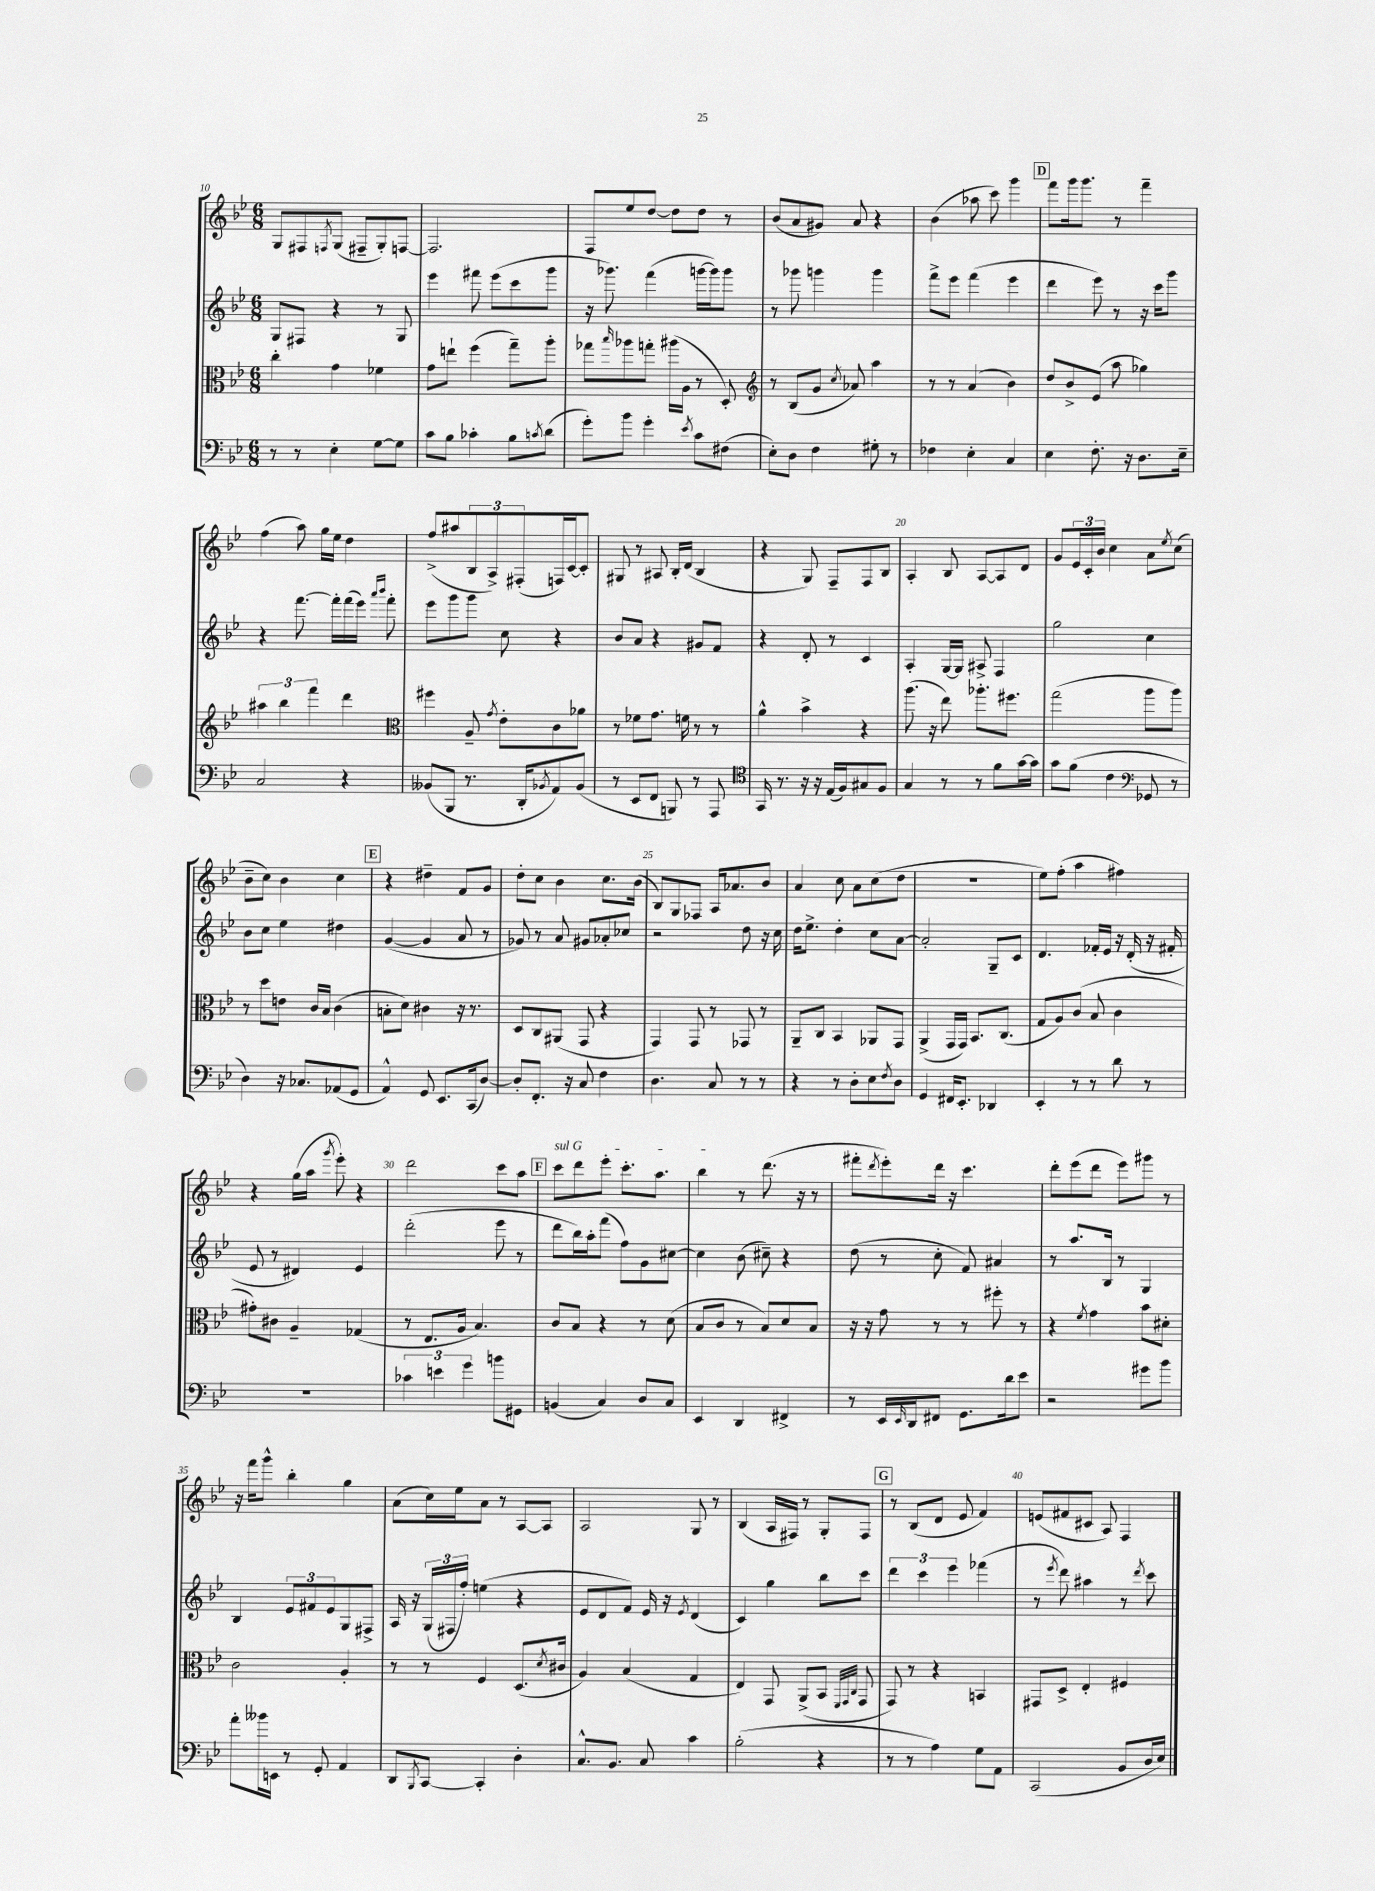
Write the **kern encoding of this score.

**kern	**kern	**kern	**kern
*part4	*part3	*part2	*part1
*staff4	*staff3	*staff2	*staff1
*clefF4	*clefC3	*clefG2	*clefG2
*k[b-e-]	*k[b-e-]	*k[b-e-]	*k[b-e-]
*M6/8	*M6/8	*M6/8	*M6/8
=10	=10	=10	=10
8r	4cc'\	8G/L	8G/L
8r	.	8F#X/J	8F#X/
.	.	.	8qFn/
4E-'\	4g\	4r	(8G/J
.	.	.	8F#X~/L
[8G\L	4f-X\	8r	8G'/)
8G\J]	.	8G/	[8Fn/J
=11	=11	=11	=11
8c\L	8g\L	4eee-\	2.F/]
8B-\J	8een`\J	.	.
4c-X'\	(4ff\	8fff#X\	.
.	.	(8eee-\L	.
8B-\L	8gg~\L)	8ccc\	.
8qcn/	.	.	.
(8d\J	8aa'\J	8ggg\J	.
=12	=12	=12	=12
8g'\L)	8gg-X\L	16r	8F/L
.	.	8.ggg-X\)	.
.	16qqbb-/	.	.
8b-\J	8aa-X\	.	8ee-/
4g'\	8ggn'\J	(4fff\	[8dd/J
.	(16aa#X\LL	.	8dd\L]
.	16A\JJ	.	.
8qe-/	.	.	.
8c\L	8r	[16gggn\LL	8dd\J
.	.	16ggg\J])	.
(8F#X\J	8D'/)	8ggg\J	8r
=13	=13	=13	=13
*	*clefG2	*	*
8E-'\L)	8r	8r	(8b-/L
8D\J	(8B-/L	8ggg-X\	8a/
4F\	8g/J	4gggn\	8g#X/J)
.	8qcc/	.	.
.	8a-X/)	.	8a/
8G#X'\	4aa\	4ggg\	4r
8r	.	.	.
=14	=14	=14	=14
4F-X\	8r	8fff^\L	(4b-\
.	8r	8eee-\J	.
4E-'\	(4a/	(4fff\	8aa-X\
.	.	.	8ccc\)
4C/	4b-\)	4eee-\	4ggg\
!!LO:REH:place=s1:t=D
=15	=15	=15	=15
4E-\	8dd/L	4ddd\	8fff\L
.	8b-^/	.	16ggg\k
.	.	.	8.ggg\J
8.F'\	(8e-/J	8eee-\)	.
.	8aa\	8r	8r
16r	.	.	.
8.D\L	4gg-X\)	16r	4fff~\
.	.	16ccc\KL	.
.	.	8ggg\J	.
16E-~\Jk	.	.	.
!!LO:LB:g=z
=16	=16	=16	=16
2C/	6aa#X\	4r	(4ff\
.	6bb-\	.	.
.	.	[8.fff\	8aa\)
.	6fff\	.	.
.	.	.	16gg\LL
.	.	16fff'\LL]	16ee-\JJ
4r	4ddd\	(16fff\	4dd\
.	.	16eee-\JJ)	.
.	.	16qqaaa/LL	.
.	.	16qqbbb-/JJ	.
.	.	8fff'\	.
=17	=17	=17	=17
*	*clefC3	*	*
(8BB--X/L	4ff#X\	8eee-\L	(8ff^/L
8BBB-/J	.	8ggg\	8aa#X/
8.r	8A~/	8ggg\J	12B-/
.	.	.	12A^/)
.	8qg/	.	.
.	8e-'\L	8cc\	.
.	.	.	(12F#X'/
16DD'/KL	.	.	.
8qBB-X/	.	.	.
8AA/)	8c\	4r	16Fn/L)
.	.	.	[16c/J
(8BB-/J	8a-X\J	.	8c'/J]
=18	=18	=18	=18
8r	8r	8b-/L	8G#X/
8EE-/L	8f-X\L	8a/J	8r
8FF/J	8.g\J	4r	8A#X/
8BBBn/)	.	.	16B-'/LL
.	16fn\	.	(16d/JJ
8r	8r	8g#X/L	4B-/
8AAA/	8r	8f/J	.
=19	=19	=19	=19
*clefC4	*	*	*
16GG/	4a^^\	4r	4r
8.r	.	.	.
16r	4b-^\	8d'/	8G/)
16r	.	.	.
(16E-/LL	.	8r	8F~/L
16F/J)	.	.	.
8G#X/	4r	4c/	8F/
8F/J	.	.	8B-/J
=20	=20	=20	=20
4G/	(8.aa\	4A'/	4A'/
.	16r	.	.
8r	8ee-\)	[16G/LL	8B-/
.	.	16G/JJ]	.
8r	8.aa-X'\L	8A#X^/	[8A/L
8f\L	.	4F/	8A/]
.	8.ff#X\J	.	.
[16g\L	.	.	8d/J
16g\JJ]	.	.	.
=21	=21	=21	=21
8g\L	(2gg\	2gg\	8g/L
(8f\J	.	.	24e-/L
.	.	.	24c'/
.	.	.	24b-/JJ
4c\	.	.	4cc\
*clefF4	*	*	*
8GG-X/	8aa\L	4cc\	8a\L
.	.	.	8qee-/
8r	8aa\J)	.	(8cc\J
!!LO:LB:g=z
=22	=22	=22	=22
4D\)	8r	8b-\L	8b-~\L
.	8dd\L	8cc\J	8cc\J)
16r	8en\J	4ee-\	4b-\
8.C-X/L	.	.	.
.	16c/LL	.	.
.	16B-/JJ	.	.
(8AA-X/	(4c\	4dd#X\	4cc\
8GG/J	.	.	.
!!LO:REH:place=s1:t=E
=23	=23	=23	=23
4AA^^/)	8Bn'\L	([4g/	4r
.	8d\J)	.	.
8GG/	4c#X\	4g/]	4dd#X~\
8.EE-/L	.	.	.
.	16r	8a/	8f/L
(16CC/k	8.r	.	.
[8D/J)	.	8r	8g/J
=24	=24	=24	=24
8D'/L]	8D/L	8g-X/)	8dd'\L
8.FF'/J	8C/	8r	8cc\J
.	(8AA#X/J	8a/	4b-\
16r	.	.	.
8C/	8GG/	8g#X/L	.
4F\	4r	8a-X'/	8.cc\L
.	.	8cc-X/J	.
.	.	.	(16b-\Jk
=25	=25	=25	=25
4.D\	4GG/)	2r	8B-/L)
.	.	.	8G/
.	8GG/	.	8F-X/J
8C/	8r	.	16A/KL
.	.	.	8.a-X/
8r	8GG-X/	8dd\	.
8r	8r	16r	8b-/J
.	.	16cc\	.
=26	=26	=26	=26
4r	8AA~/L	16dd\KL	4a/
.	.	8.ee-^\J	.
.	8C/J	.	.
8r	4BB-/	4dd'\	8cc\
8D'\L	.	.	8a\L
8E-\	8AA-X/L	8cc\L	(8cc\
8qF/	.	.	.
8D\J	8GG/J	[8a\J	8dd\J
=27	=27	=27	=27
4GG/	(4AA^/	2a'/]	2.r
16FF#X/KL	16GG/LL	.	.
8.EE-'/J	16GG/JJ)	.	.
.	8.BB-/L	.	.
4DD-X/	.	8G~/L	.
.	(8.C/J	.	.
.	.	8c/J	.
=28	=28	=28	=28
4EE-'/	8G/L	4.d/	8ee-\L)
.	8A/)	.	(8ff'\J
8r	(8c/J	.	4aa\
8r	8B-/	16f-X'/LL	.
.	.	16e-/JJ	.
8d\	4c\	16r	4ff#X\)
.	.	(16d'/	.
8r	.	16r	.
.	.	16f#X'/	.
!!LO:LB:g=z
=29	=29	=29	=29
2.r	8g#X'\L)	8e-/	4r
.	8c#X\J	8r	.
.	4A~/	4d#X/)	(16gg\LL
.	.	.	16aa\JJ
.	.	.	8qggg/
.	.	.	8eee-'\)
.	(4G-X/	4e-/	4r
=30	=30	=30	=30
6c-X\	8r	(2ddd'\	2ddd\
.	8.E-/L	.	.
6en\	.	.	.
.	16A/Jk	.	.
6g\	.	.	.
.	4.B-/)	.	.
8bn\L	.	8eee-\	8ccc\L
8GG#X\J	.	8r	8aa\J
!!LO:REH:place=s1:t=F
=31	=31	=31	=31
!	!	!	!LO:TX:a:i:t=sul G
(4BBn/	8c/L	8ddd\L	8ccc\L
.	8B-/J	16bb-\L)	8ddd\
.	.	16aa'\J	.
4C/)	4r	(8fff\J	8eee-'\J
.	.	8ff\L)	8.ccc'\L
8D/L	8r	8g\	.
.	.	.	8.aa\J
8C/J	(8d\	[8cc#X\J	.
=32	=32	=32	=32
4EE-/	8B-/L	4cc#\]	4bb-\
.	8c/J	.	.
4DD/	8r	(8b-\	8r
.	8B-/L)	8cc#X~\)	(8.ddd\
4FF#X^/	8d/	4r	.
.	.	.	16r
.	8B-/J	.	8r
=33	=33	=33	=33
8r	16r	(8dd\	8fff#X'\L
.	16r	.	.
.	.	.	8qddd/
16EE-/LL	8g\	8r	8eee-'\)
16qqEE-/	.	.	.
16DD/J	.	.	.
8FF#X/J	8r	8cc'\	16ddd\Jk
.	.	.	16r
8.GG\L	8r	8f/)	4.ccc\
.	8ff#X'\	4a#X/	.
16d\k	.	.	.
8e-\J	8r	.	.
=34	=34	=34	=34
2r	4r	8r	8ddd'\L
.	.	8.aa/L	(8eee-\
.	8qf/	.	.
.	4g\	.	8ddd\J
.	.	16B-/Jk	.
.	.	8r	8eee-\L)
8g#X\L	8b-\L	4G/	8ggg#X\J
8b-\J	8d#X'\J	.	8r
!!LO:LB:g=z
=35	=35	=35	=35
8a'\L	2c\	4B-/	16r
.	.	.	16fff\KL
16b--X\L	.	.	8ggg^^\J
16EEn\JJ	.	.	.
8r	.	12e-/L	4bb-'\
.	.	12f#X/	.
8GG'/	.	.	.
.	.	12e-/	.
4AA/	4A'/	8G/	4gg\
.	.	8F#X^/J	.
=36	=36	=36	=36
8DD/L	8r	16A/	(8a\L
.	.	16r	.
8qBBB-/	.	.	.
[8CC/J	8r	(24G/LL	16cc\L)
.	.	24F#X/	.
.	.	.	16ee-\J
.	.	24ff'/JJ)	.
4CC'/]	4F/	(4een\	8a\J
.	.	.	8r
4D'\	(8.D/L	4r	[8A/L
.	.	.	8A/J]
.	8qd/	.	.
.	16c#X/Jk	.	.
=37	=37	=37	=37
8.C^^/L	4A/)	8e-/L	2A/
.	.	8d/	.
8.BB-/J	.	.	.
.	(4B-/	8f/J)	.
8C/	.	16e-/	.
.	.	16r	.
.	.	8qe-/	.
4c\	4G/	(4d/	8G/
.	.	.	8r
=38	=38	=38	=38
(2B-'\	4E-/)	4c/)	(4B-/
.	8GG/	4gg\	16A/LL
.	.	.	16F#X/JJ)
.	(8AA^/L	.	8r
4r	8BB-/J	8bb-\L	8G'/L
.	32qqFF/LLL	.	.
.	32qqGG/	.	.
.	32qqC/JJJ	.	.
.	8GG/	8ccc\J	8F#/J
!!LO:REH:place=s1:t=G
=39	=39	=39	=39
8r	8GG/)	6ddd\	8r
8r	8r	.	(8B-/L
.	.	6ccc\	.
4A\)	4r	.	8d/J
.	.	6eee-\	.
.	.	.	8e-/
8G\L	4BBn/	(4fff-X\	4f/)
8AA\J	.	.	.
=40	=40	=40	=40
(2CC/	8GG#X/L	8r	(8en/L
.	.	8qeee-/	.
.	8D^/J	8ddd\)	8f#X/
.	4E-'/	4aa#X\	8c#X/J
.	.	.	8A/)
8BB-/L	4F#X/	8r	4F/
.	.	8qddd/	.
16D/L	.	8ccc\	.
16E-/JJ)	.	.	.
==	==	==	==
*-	*-	*-	*-
